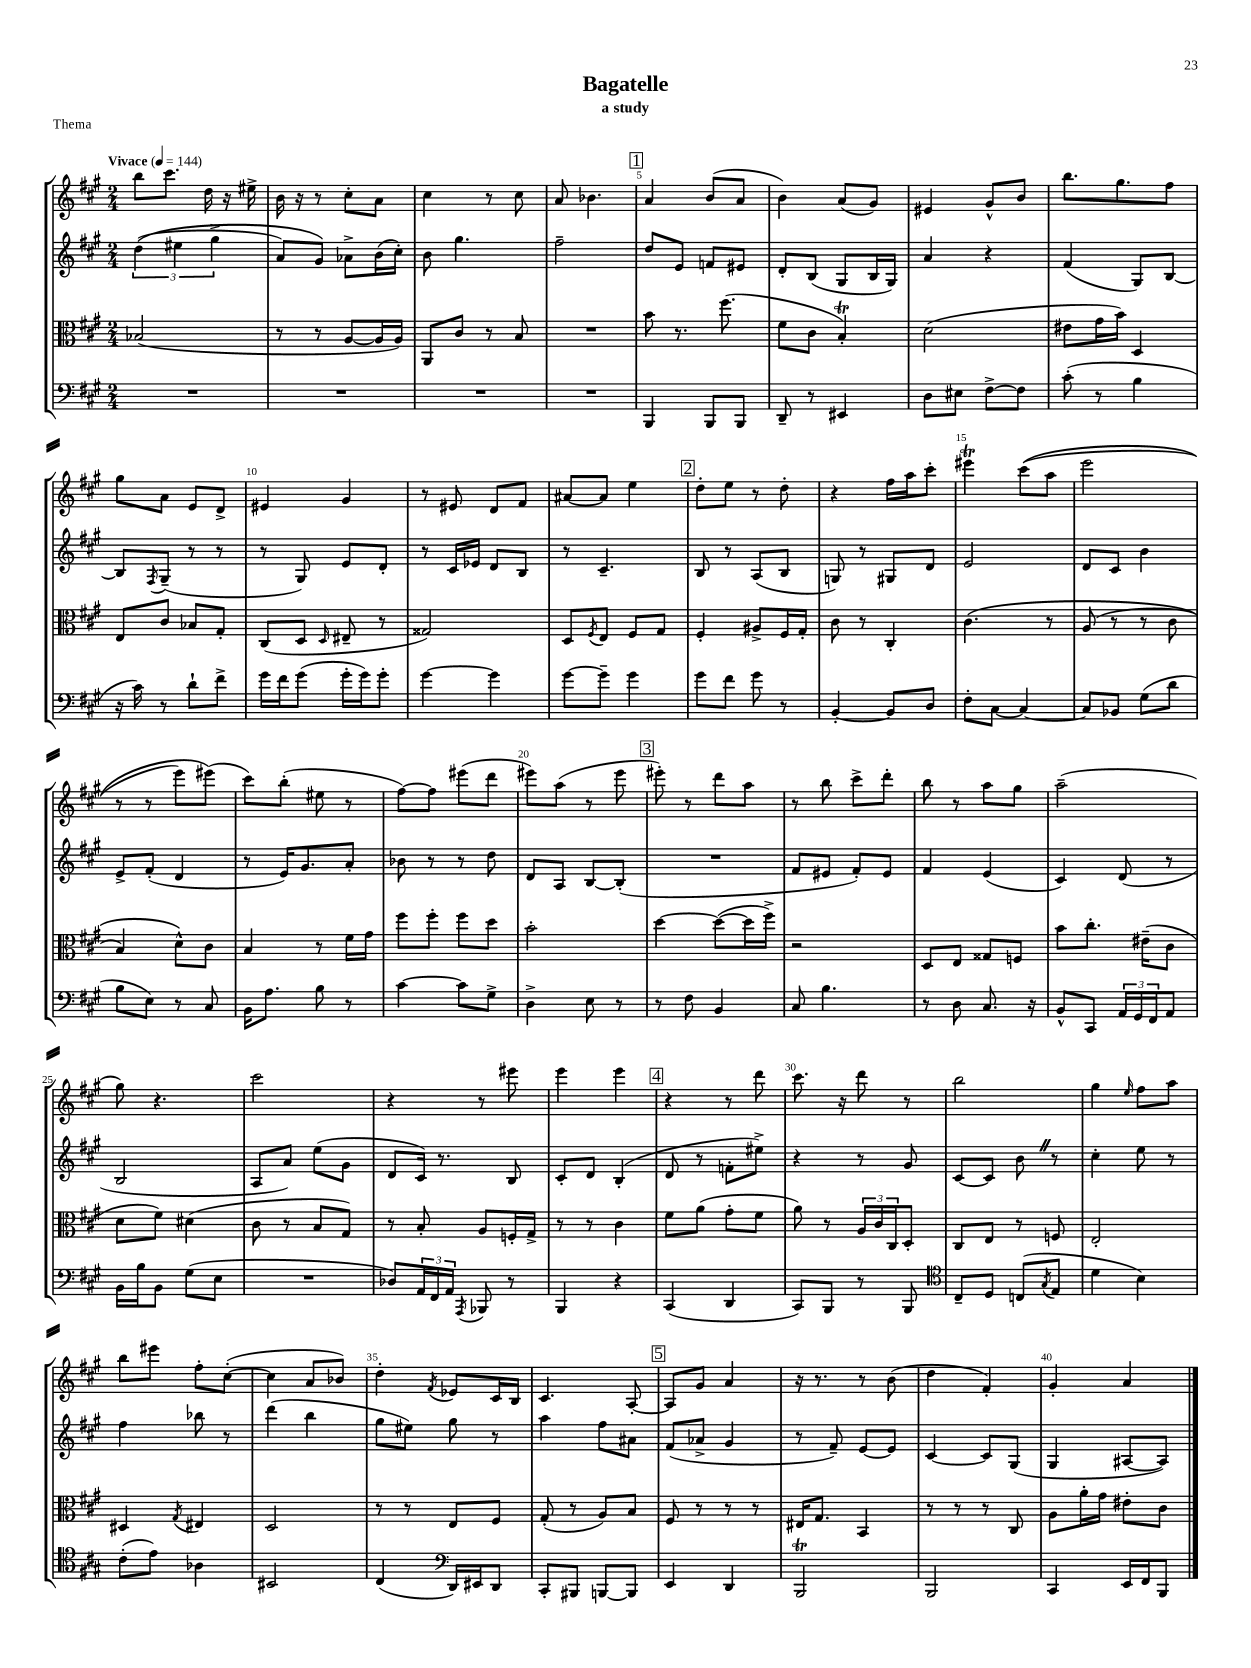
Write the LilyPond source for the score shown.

\header { title = "Bagatelle" subtitle = "a study" piece = "Thema" }
<<
\new StaffGroup <<
\new Staff = "s0" {
    \clef treble \key a \major \numericTimeSignature \time 2/4 \tempo "Vivace" 4 = 144
    b''8 cis'''8. d''16 r16 eis''16-> |
    b'16 r16 r8 cis''8-. a'8 |
    cis''4 r8 cis''8 |
    a'8 bes'4. |
    \mark \markup { \box "1" } a'4 b'8( a'8 |
    b'4) a'8( gis'8) |
    eis'4 gis'8-^ b'8 |
    b''8. gis''8. fis''8 |
    gis''8 a'8 e'8 d'8-> |
    eis'4 gis'4 |
    r8 eis'8 d'8 fis'8 |
    ais'8~ ais'8 e''4 |
    \mark \markup { \box "2" } d''8-. e''8 r8 d''8-. |
    r4 fis''16 a''16 cis'''8-. |
    eis'''4\trill cis'''8(\( a''8 |
    e'''2 |
    r8 r8 e'''8) eis'''8(\) |
    cis'''8) b''8-.( eis''8 r8 |
    fis''8~) fis''8 eis'''8( d'''8 |
    eis'''8) a''8( r8 eis'''8 |
    \mark \markup { \box "3" } eis'''8-.) r8 d'''8 a''8 |
    r8 b''8 cis'''8-> d'''8-. |
    b''8 r8 a''8 gis''8 |
    a''2--( |
    gis''8) r4. |
    cis'''2 |
    r4 r8 eis'''8 |
    e'''4 e'''4 |
    \mark \markup { \box "4" } r4 r8 d'''8 |
    cis'''8. r16 d'''8 r8 |
    b''2 |
    gis''4 \grace { e''16 } fis''8 a''8 |
    b''8 eis'''8 fis''8-. cis''8~-.( |
    cis''4 a'8 bes'8) |
    d''4-. \acciaccatura { fis'8 } ees'8 cis'16 b16 |
    cis'4. a8~-. |
    \mark \markup { \box "5" } a8 gis'8 a'4 |
    r16 r8. r8 b'8( |
    d''4 fis'4-.) |
    gis'4-. a'4 \bar "|." |
}
\new Staff = "s1" {
    \clef treble \key a \major \numericTimeSignature \time 2/4
    \tuplet 3/2 { d''4(\( eis''4 gis''4-> } |
    a'8) gis'8\) aes'8-> b'16( cis''16-.) |
    b'8 gis''4. |
    fis''2-- |
    \mark \markup { \box "1" } d''8 e'8 f'8 eis'8 |
    d'8-. b8( gis8 b16 gis16) |
    a'4 r4 |
    fis'4( gis8) b8~ |
    b8 \acciaccatura { fis8 } gis8--( r8 r8 |
    r8 gis8) e'8 d'8-. |
    r8 cis'16 ees'16 d'8 b8 |
    r8 cis'4.-- |
    \mark \markup { \box "2" } b8 r8 a8( b8 |
    g8) r8 gis8 d'8 |
    e'2 |
    d'8 cis'8 b'4 |
    e'8-> fis'8-.( d'4 |
    r8 e'16) gis'8. a'8-. |
    bes'8 r8 r8 d''8 |
    d'8 a8 b8~ b8-.( |
    \mark \markup { \box "3" } R2 |
    fis'8 eis'8 fis'8-.) eis'8 |
    fis'4 e'4( |
    cis'4) d'8( r8 |
    b2 |
    a8 a'8) e''8( gis'8 |
    d'8 cis'16) r8. b8 |
    cis'8-. d'8 b4-.( |
    \mark \markup { \box "4" } d'8 r8 f'8-. eis''8->) |
    r4 r8 gis'8 |
    cis'8~ cis'8 b'8 \once \override BreathingSign.text = \markup { \musicglyph "scripts.caesura.straight" } \breathe r8 |
    cis''4-. e''8 r8 |
    fis''4 bes''8 r8 |
    d'''4( b''4 |
    gis''8 eis''8) gis''8 r8 |
    a''4 fis''8 ais'8 |
    \mark \markup { \box "5" } fis'8( aes'8-> gis'4 |
    r8 fis'8--) e'8~ e'8 |
    cis'4~ cis'8 gis8( |
    gis4 ais8~ ais8) \bar "|." |
}
\new Staff = "s2" {
    \clef alto \key a \major \numericTimeSignature \time 2/4
    bes2( |
    r8 r8 a8~ a16 a16) |
    a,8 cis'8 r8 b8 |
    R2 |
    \mark \markup { \box "1" } b'8 r8. fis''8.( |
    fis'8 cis'8 b4-.\trill) |
    d'2( |
    eis'8 gis'16 b'16) d4 |
    e8 cis'8 bes8 gis8-. |
    cis8( d8 \grace { d16 } eis8-- r8 |
    gisis2) |
    d8 \acciaccatura { fis8 } e8 fis8 gis8 |
    \mark \markup { \box "2" } fis4-. ais8-> fis16 gis16-. |
    cis'8 r8 cis4-. |
    cis'4.\( r8 |
    a8( r8 r8 cis'8 |
    b4) d'8-^\) cis'8 |
    b4 r8 fis'16 gis'16 |
    fis''8 fis''8-. fis''8 d''8 |
    b'2-. |
    \mark \markup { \box "3" } d''4~ d''8~( d''16 fis''16->) |
    r2 |
    d8 e8 gisis8 f8 |
    b'8 cis''8.-. eis'16--( cis'8 |
    d'8 fis'8) dis'4( |
    cis'8 r8 b8 gis8) |
    r8 b8-. a8 f16-. gis16-> |
    r8 r8 cis'4 |
    \mark \markup { \box "4" } fis'8 a'8( gis'8-. fis'8 |
    a'8) r8 \tuplet 3/2 { a16 cis'16 cis16 } d8-. |
    cis8 e8 r8 f8 |
    e2-. |
    dis4 \acciaccatura { gis8 } eis4 |
    d2 |
    r8 r8 e8 fis8 |
    gis8-.( r8 a8) b8 |
    \mark \markup { \box "5" } fis8 r8 r8 r8 |
    eis16 gis8. b,4 |
    r8 r8 r8 cis8 |
    a8 a'16-. gis'16 eis'8-. cis'8 \bar "|." |
}
\new Staff = "s3" {
    \clef bass \key a \major \numericTimeSignature \time 2/4
    R2 |
    R2 |
    R2 |
    R2 |
    \mark \markup { \box "1" } b,,4 b,,8 b,,8 |
    d,8-- r8 eis,4 |
    d8 eis8 fis8~-> fis8 |
    cis'8-.( r8 b4 |
    r16 cis'16) r8 d'8-! fis'8-> |
    gis'16 fis'16 gis'8( gis'16-. gis'16) gis'8-. |
    gis'4~ gis'4 |
    gis'8~ gis'8-- gis'4 |
    \mark \markup { \box "2" } gis'8 fis'8 gis'8 r8 |
    b,4~-. b,8 d8 |
    fis8-. cis8~ cis4~ |
    cis8 bes,8 gis8( d'8 |
    b8 e8) r8 cis8 |
    b,16 a8. b8 r8 |
    cis'4~ cis'8 gis8-> |
    d4-> e8 r8 |
    \mark \markup { \box "3" } r8 fis8 b,4 |
    cis8 b4. |
    r8 d8 cis8. r16 |
    b,8-^ cis,8 \tuplet 3/2 { a,16 gis,16 fis,16 } a,8 |
    b,16 b16 b,8 gis8( e8 |
    R2 |
    des8) \tuplet 3/2 { a,16 fis,16 a,16 } \acciaccatura { a,,8 } bes,,8 r8 |
    b,,4 r4 |
    \mark \markup { \box "4" } cis,4( d,4 |
    cis,8) b,,8 r8 b,,8 |
    \clef tenor cis8-- d8 c8( \acciaccatura { gis8 } e8 |
    d'4 b4) |
    cis'8-.( e'8) aes4 |
    bis,2 |
    cis4( \clef bass d,16) eis,16 d,8 |
    cis,8-. bis,,8 b,,8~ b,,8 |
    \mark \markup { \box "5" } e,4 d,4 |
    b,,2\trill |
    b,,2 |
    cis,4 e,16 fis,16 b,,8 \bar "|." |
}
>>
>>
\layout { \context { \Score \override BarNumber.break-visibility = ##(#f #t #t) barNumberVisibility = #(every-nth-bar-number-visible 5) } }
